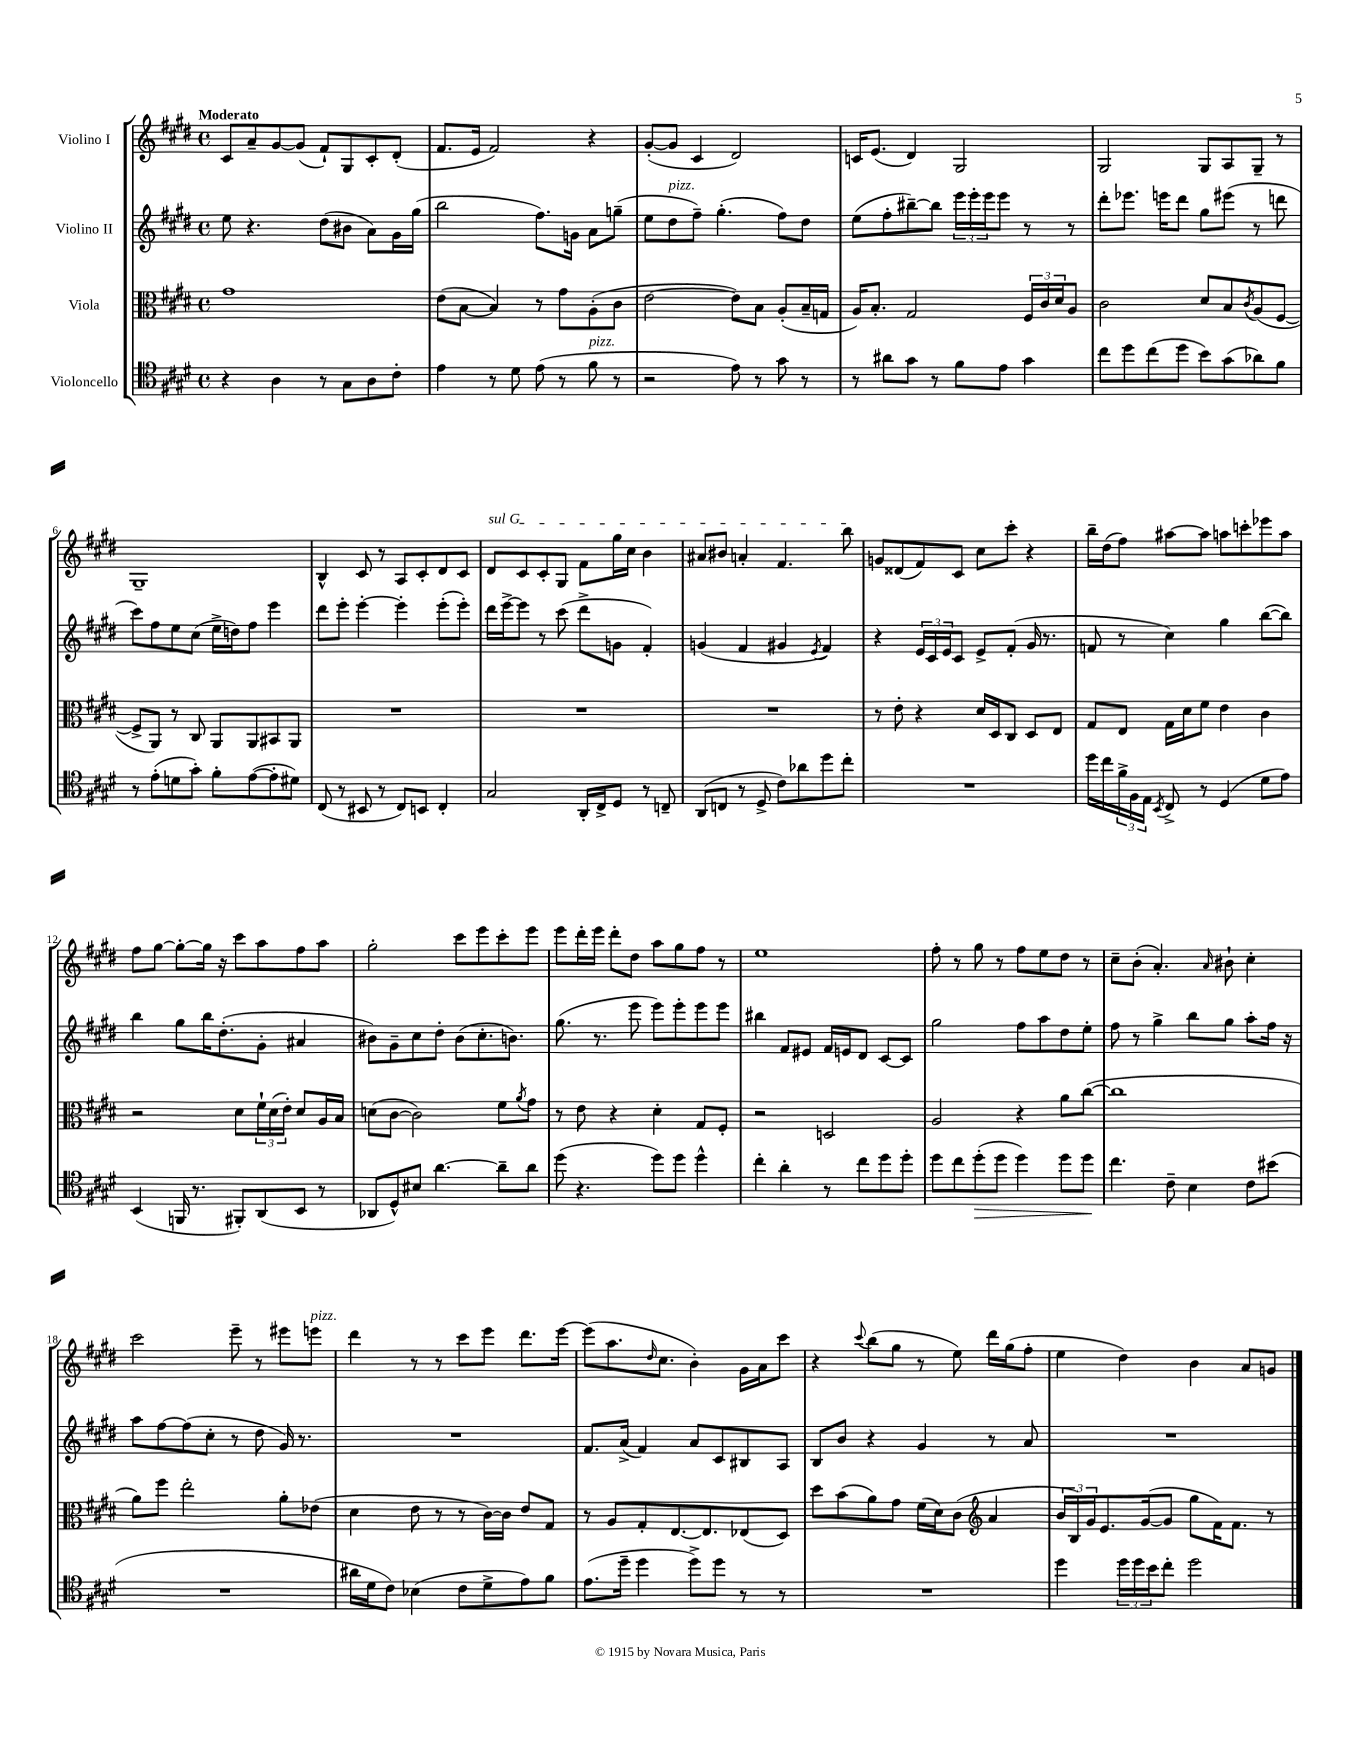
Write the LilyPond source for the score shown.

<<
\new StaffGroup <<
\new Staff = "s0" \with { instrumentName = "Violino I" } {
    \clef treble \key e \major \defaultTimeSignature \time 4/4 \tempo "Moderato"
    cis'8 a'8-- gis'8~ gis'8( fis'8-!) gis8 cis'8-. dis'8-.( |
    fis'8. e'16 fis'2) r4 |
    gis'8~-.( gis'8 cis'4 dis'2) |
    c'16 e'8.( dis'4) gis2 |
    gis2 gis8 a8 gis8-- r8 |
    gis1-- |
    b4-^ cis'8 r8 a8 cis'8-. dis'8 cis'8 |
    \once \override TextSpanner.bound-details.left.text = \markup { \italic "sul G" } dis'8\startTextSpan cis'8 cis'8-. gis8 fis'8 gis''16 cis''16 b'4 |
    ais'8 bis'8 a'4-. fis'4. b''8\stopTextSpan |
    g'8 disis'8( fis'8) cis'8 cis''8 cis'''8-. r4 |
    b''16-- dis''16( fis''8) ais''8~ ais''8 a''8 c'''8-. ees'''8 a''8 |
    fis''8 gis''8~ gis''8~-. gis''16 r16 cis'''8 a''8 fis''8 a''8 |
    gis''2-. cis'''8 e'''8 cis'''8-. e'''8 |
    e'''8 dis'''16-. e'''16 dis'''8-. dis''8 a''8 gis''8 fis''8 r8 |
    e''1 |
    fis''8-. r8 gis''8 r8 fis''8 e''8 dis''8 r8 |
    cis''8-- b'8-.( a'4.-.) \grace { a'16 } bis'8-! cis''4-. |
    cis'''2 e'''8-- r8 eis'''8 e'''8^\markup { \italic "pizz." } |
    dis'''4 r8 r8 cis'''8 e'''8 dis'''8. e'''16~ |
    e'''8( a''8. \grace { dis''16 } cis''8. b'4-.) gis'16 a'16 cis'''8 |
    r4 \appoggiatura { cis'''8 } b''8( gis''8 r8 e''8) dis'''16 gis''16( fis''8-. |
    e''4 dis''4) b'4 a'8 g'8 \bar "|." |
}
\new Staff = "s1" \with { instrumentName = "Violino II" } {
    \clef treble \key e \major \defaultTimeSignature \time 4/4
    e''8 r4. dis''8( bis'8 a'8) gis'16 gis''16( |
    b''2 fis''8.) g'16 a'8 g''8--( |
    e''8 dis''8^\markup { \italic "pizz." } fis''8--) gis''4.-.( fis''8) dis''8 |
    e''8( fis''8-. bis''8~--) bis''8 \tuplet 3/2 { e'''16 e'''16-. e'''16 } e'''8 r8 r8 |
    dis'''8-. ees'''8. e'''16 dis'''8 gis''8 eis'''8( r8 d'''8 |
    cis'''8) fis''8 e''8 cis''8( e''16-> d''16) fis''8 e'''4 |
    dis'''8 e'''8-. e'''4~-. e'''4-. e'''8-.( e'''8-.) |
    dis'''16 e'''16~-> e'''8 r8 cis'''8( dis'''8-> g'8 fis'4-.) |
    g'4( fis'4 gis'4 \acciaccatura { e'8 } fis'4) |
    r4 \tuplet 3/2 { e'16 cis'16 e'16 } cis'8 e'8-> fis'8-.( gis'16 r8. |
    f'8 r8 cis''4) gis''4 b''8~( b''8) |
    b''4 gis''8 b''16 dis''8.-.( gis'8-. ais'4 |
    bis'8) gis'8-- cis''8 dis''8-. bis'8( cis''8.-. b'8.) |
    gis''8.( r8. e'''8 e'''8) e'''8-. e'''8 e'''8 |
    bis''4 fis'8 eis'8 fis'16 e'16 dis'8 cis'8~ cis'8 |
    gis''2 fis''8 a''8 dis''8 e''8-. |
    fis''8 r8 gis''4-> b''8 gis''8 a''8-. fis''16 r16 |
    a''8 fis''8~ fis''8( cis''8-. r8 dis''8 gis'16) r8. |
    R1 |
    fis'8. a'16->( fis'4) a'8 cis'8 bis8 a8 |
    b8 b'8 r4 gis'4 r8 a'8 |
    R1 \bar "|." |
}
\new Staff = "s2" \with { instrumentName = "Viola" } {
    \clef alto \key e \major \defaultTimeSignature \time 4/4
    gis'1 |
    e'8( b8~ b4) r8 gis'8 a8-.( cis'8 |
    e'2~ e'8) b8 a8-.( b16-- g16 |
    a16) b8.-. gis2 \tuplet 3/2 { fis16 cis'16 dis'16 } a8 |
    cis'2 dis'8 b8 \acciaccatura { cis'8 } a8( fis8~ |
    fis8-> a,8) r8 cis8 a,8 a,8 bis,8 a,8 |
    R1 |
    R1 |
    R1 |
    r8 e'8-. r4 dis'16 dis16 cis8 dis8 e8 |
    gis8 e8 gis16 dis'16 fis'8 e'4 cis'4 |
    r2 dis'8 \tuplet 3/2 { fis'16-! dis'16( e'16-.) } dis'8 a16 b16 |
    d'8( cis'8~ cis'2) fis'8 \acciaccatura { a'8 } gis'8 |
    r8 e'8 r4 dis'4-. gis8 fis8-. |
    r2 d2 |
    a2 r4 a'8 cis''8~( |
    cis''1 |
    a'8) fis''8 e''2-. a'8-. ees'8( |
    dis'4 e'8 r8 r8 cis'16~) cis'16 e'8 gis8 |
    r8 a8 gis8-. e8.~ e8. ees8( dis8) |
    dis''8 b'8( a'8) gis'8 fis'16( dis'16) cis'8( \clef treble a'4 |
    \tuplet 3/2 { b'16 b16) gis'16 } e'8. gis'16~( gis'8 gis''8 fis'16) fis'8. r8 \bar "|." |
}
\new Staff = "s3" \with { instrumentName = "Violoncello" } {
    \clef tenor \key e \major \defaultTimeSignature \time 4/4
    r4 a4 r8 gis8 a8 cis'8-. |
    e'4 r8 dis'8 e'8( r8 fis'8^\markup { \italic "pizz." } r8 |
    r2 e'8) r8 gis'8 r8 |
    r8 ais'8 gis'8 r8 fis'8 e'8 gis'4 |
    cis''8 dis''8 cis''8( dis''8 b'8) gis'8( aes'8) fis'8 |
    r8 e'8-.( d'8 gis'8-.) fis'8-. e'8~( e'8-. dis'8) |
    cis8( r8 bis,8 r8 cis8) b,8 cis4-. |
    gis2 a,16-. cis16-> dis8 r8 c8-- |
    a,8( c8 r8 dis8-> cis'8) aes'8 dis''8 cis''8-. |
    R1 |
    dis''16 cis''16 \tuplet 3/2 { fis'16-> fis16 e16 } \acciaccatura { b,8 } cis8-> r8 dis4( dis'8 e'8) |
    b,4( f,16 r8. fis,8-.) a,8( b,8 r8 |
    aes,8 dis8-^) bis8 a'4.~ a'8-- a'8 |
    dis''8( r4. dis''8) dis''8 dis''4-^ |
    cis''4-. a'4-. r8 cis''8 dis''8 dis''8-. |
    dis''8 cis''8 dis''8-.\>( dis''8 dis''4) dis''8 dis''8\! |
    cis''4. cis'8-- b4 cis'8 bis'8( |
    R1 |
    ais'16 dis'16 cis'8) bes4( cis'8 dis'8-> e'8) fis'8 |
    e'8.( dis''16-- dis''4 dis''8->) dis''8 r8 r8 |
    R1 |
    dis''4 \tuplet 3/2 { dis''16 dis''16 b'16 } cis''8-. dis''2 \bar "|." |
}
>>
>>
